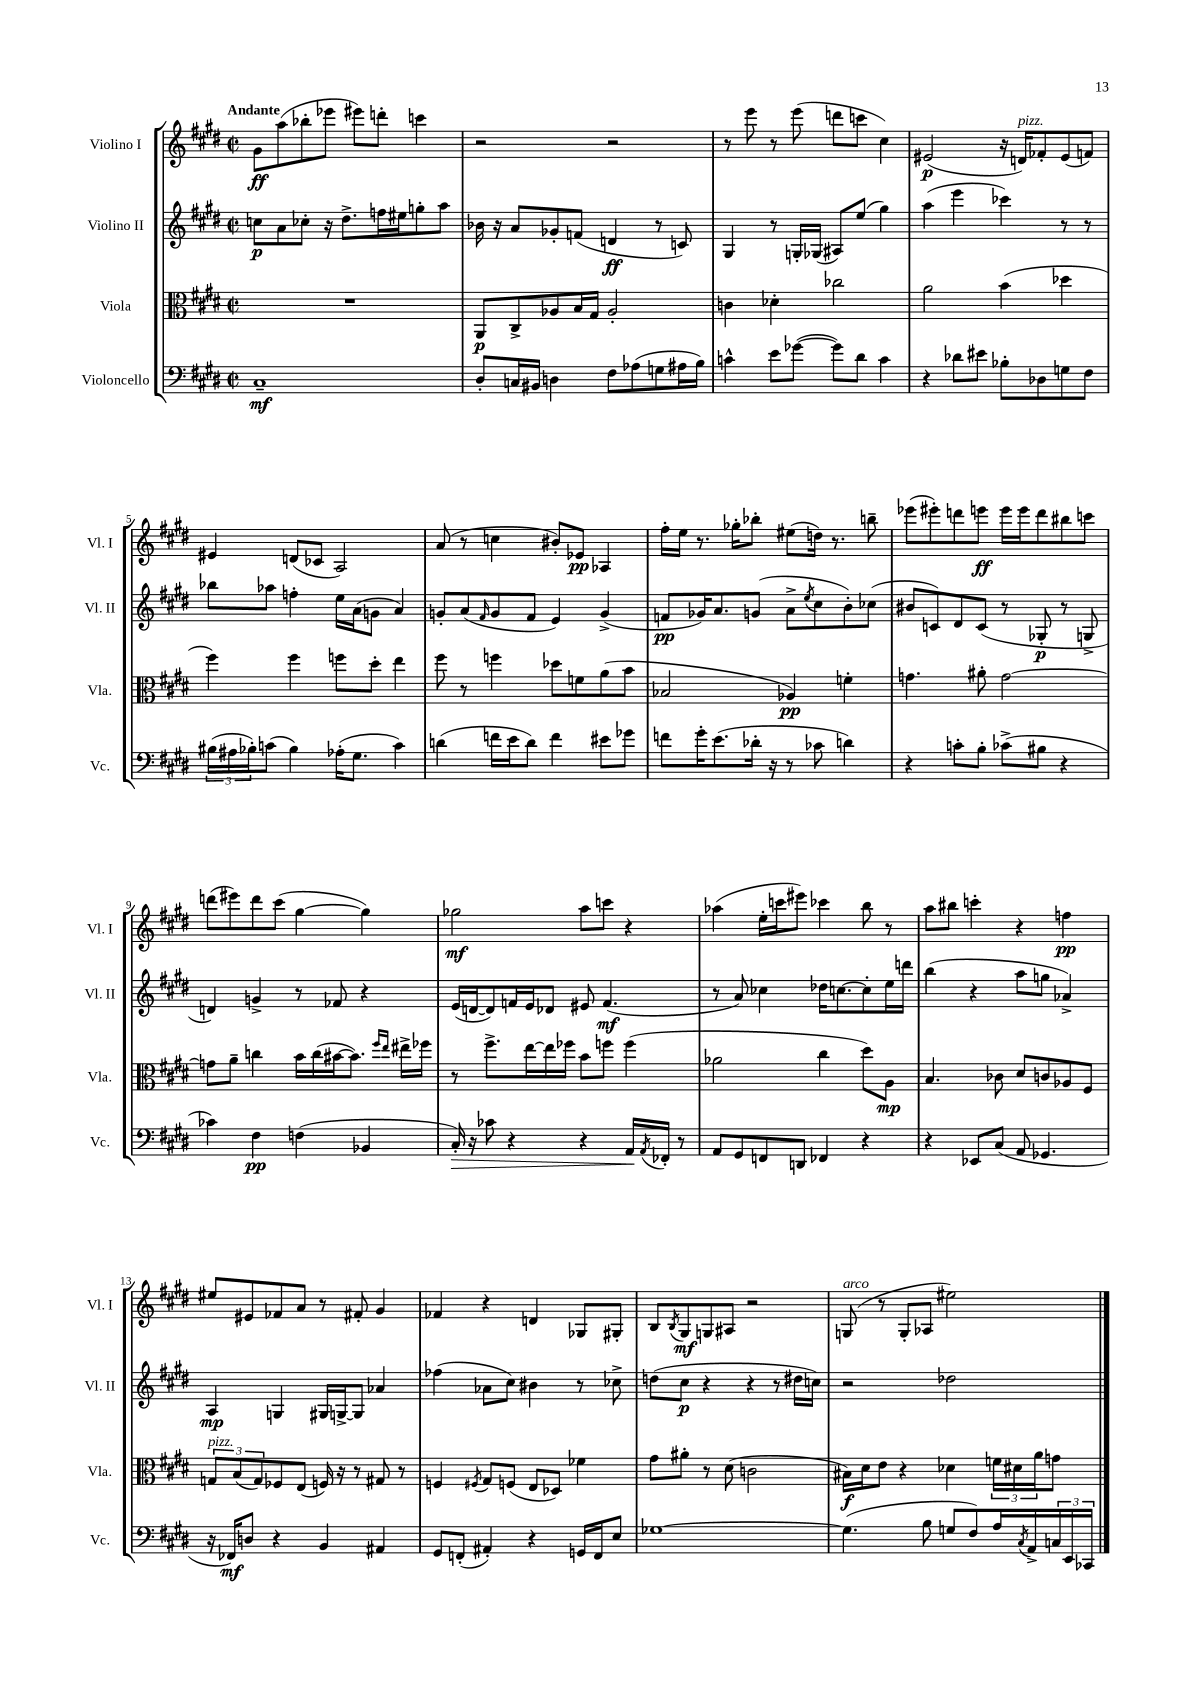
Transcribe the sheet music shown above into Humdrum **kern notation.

**kern	**kern	**kern	**kern
*staff4	*staff3	*staff2	*staff1
*clefF4	*clefC3	*clefG2	*clefG2
*k[f#c#g#d#]	*k[f#c#g#d#]	*k[f#c#g#d#]	*k[f#c#g#d#]
*M2/2	*M2/2	*M2/2	*M2/2
*met(c|)	*met(c|)	*met(c|)	*met(c|)
1C#~	1r	8cc\L	8g#\L
.	.	8a\	(8aa\
.	.	8cc-'\J	8bb-'\
.	.	16r	8eee-\J
.	.	8.dd#^\L	.
.	.	.	8eee#\L)
.	.	16ff\L	8ddd'\J
.	.	16ee#\J	.
.	.	8gg'\	4ccc\
.	.	8aa\J	.
=	=	=	=
8D#'/L	8AA/L	16b-\	2r
.	.	16r	.
16C/L	8C#^/	8a/L	.
16BB#/JJ	.	.	.
4D\	8A-/	8g-'/	.
.	16B/L	(8f/J	.
.	16G#/JJ	.	.
8F#\L	2A-'/	4d/	2r
(8A-\	.	.	.
8G\	.	8r	.
16A#\L	.	8c/)	.
16B\JJ)	.	.	.
=	=	=	=
4c^^\	4c\	4G#/	8r
.	.	.	8eee\
8e\L	4d-'\	8r	8r
([8g-\J	.	16G'/LL	(8eee\
.	.	(16G-/JJ	.
8g-\]L)	2cc-\	8A#/L)	8ddd\L
8d#\J	.	(8ee/J	8ccc\J
4c\	.	4gg#\)	4cc#\)
=	=	=	=
4r	2a\	(4aa\	(2e#/
8d-\L	.	4eee\	.
8e#\J	.	.	.
8B-'\L	(4b\	4ccc-\)	16r
.	.	.	16d/LK)
8D-\	.	.	8f-'/
8G\	4dd-\	8r	(8e#/
8F#\J	.	8r	8f/J)
=	=	=	=
(24B#\LL	4ff#\)	8bb-\L	4e#/
24A#\	.	.	.
24B-'\J)	.	.	.
(8c\J	.	8aa-\J	.
4B-\)	4ff#\	4ff'\	(8d/L
.	.	.	8c-/J
(16A-'\LK	8ff\L	16ee\LL	2A/)
8.G#\J	.	(16a\J	.
.	8dd#'\J	8g\J	.
4c\)	4ee\	4a/)	.
=	=	=	=
(4d\	8ff#\	8g'/L	(8a/
.	8r	(8a/	8r
.	.	16qqf#/	.
16f\LL	4ff\	8g/	4cc\
16e\J	.	.	.
8d\J)	.	8f#/J	.
4f\	8dd-\L	4e/)	8b#'/L)
.	8f\	.	8e-/J
8e#\L	(8a\	(4g^/	4A-/
8g-\J	8b\J	.	.
=	=	=	=
8f\L	2B-/	8f/L	16ff#'\LL
.	.	.	16ee\JJ
16g#'\K	.	16g-/K)	8.r
(8.e\	.	8.a/	.
.	.	.	16gg-'\LK
16d-'\Jk	.	(8g/J	8bb-'\J
16r	.	.	.
8r	4A-/)	8a^\L	(8ee#\L
.	.	8qee/	.
8c-\	.	8cc#\	16dd\Jk)
.	.	.	8.r
4d\)	4f'\	8b'\)	.
.	.	(8cc-\J	8bb~\
=	=	=	=
4r	4.g\	8b#/L	(8eee-\L
.	.	8c/)	8eee#'\)
8c'\L	.	8d#/	8ddd\
8B'\J	8a#'\	(8c/J	8eee\J
(8c-^\L	[2g\	8r	16eee\LL
.	.	.	16eee\J
8B#\J	.	8G-'/	8ddd\
4r	.	8r	8bb#\
.	.	8G^/	8ccc\J
=	=	=	=
4c-\)	8g\]L	4d/)	(8ddd\L
.	8a~\J	.	8eee#\)
4F#\	4cc\	4g^/	8ddd\
.	.	.	(8ccc#\J
(4F\	16b\LL	8r	[4gg#\
.	(16cc\	.	.
.	[16b#\J	8f-/	.
.	8.b#\]J)	.	.
4BB-/	.	4r	4gg#\])
.	16qqff#/LL	.	.
.	16qqee/JJ	.	.
.	16ee#^\LL	.	.
.	16ff-\JJ	.	.
=	=	=	=
16C#'/)	8r	(16e/LL	2gg-\
16r	.	[16d/J	.
8c-\	8.ff#^\L	8d/])	.
4r	.	16f/L	.
.	[16ee\L	16e/J	.
.	16ee\]	8d-/J	.
.	16ff-\JJ	.	.
4r	8b\L	8e#/	8aa\L
.	8ff\J	(4.f/	8ccc\J
16AA/LL	(4ff\	.	4r
8qAA/	.	.	.
16FF-'/JJ	.	.	.
8r	.	.	.
=	=	=	=
8AA/L	2a-\	8r	(4aa-\
8GG#/	.	8a/)	.
8FF/	.	4cc-\	16ee'\LL
.	.	.	16ccc\J
8DD/J	.	.	8eee#\J)
4FF-/	4cc#\	16dd-\LK	4ccc-\
.	.	[8.cc\	.
4r	8dd#\L)	8cc'\]	8bb\
.	8A\J	16ee\L	8r
.	.	16ddd\JJ	.
=	=	=	=
4r	4.B/	(4bb\	8aa\L
.	.	.	8bb#\J
8EE-/L	.	4r	4ccc'\
(8C#/J	8c-\	.	.
8AA/	8d#/L	8aa\L	4r
4.GG-/	8c/	8gg\J	.
.	8A-/	4a-^/)	4ff\
.	8F#/J	.	.
=	=	=	=
16r	12G/L	4A/	8ee#/L
16FF-/LK)	.	.	.
.	(12B/	.	.
8D/J	.	.	8e#/
.	12G/)	.	.
4r	8F-/	4G/	8f-/
.	(8E/J	.	8a/J
4BB/	16F/)	16G#/LL	8r
.	16r	[16G^/J	.
.	8r	8G/]J	8f#'/
4AA#/	8G#/	4a-/	4g#/
.	8r	.	.
=	=	=	=
8GG#/L	4F/	(4ff-\	4f-/
(8FF'/J	.	.	.
.	8qF#/	.	.
4AA#'/)	8G#/L	8a-\L	4r
.	(8F/J	8cc#\J)	.
4r	8E/L	4b#\	4d/
.	8D-/J)	.	.
16GG/LL	4f-\	8r	8G-/L
16FF/J	.	.	.
8E/J	.	8cc-^\	8G#'/J
=	=	=	=
[1G-	8g#\L	(8dd\L	8B/L
.	.	.	8qB/
.	8a#'\J	8cc#\J	8G#/
.	8r	4r	8G/
.	(8d#\	.	8A#/J
.	2c\	4r	2r
.	.	8r	.
.	.	16dd#\LL	.
.	.	16cc\JJ)	.
=	=	=	=
(4.G-\]	16B#\LL)	2r	(8G/
.	16d#\J	.	.
.	8e\J	.	8r
.	4r	.	8G'/L
8B\	.	.	8A-/J
8G/L	4d-\	2dd-\	2ee#\)
8F#/)	.	.	.
16A/L	24f\LL	.	.
.	24d#\	.	.
8qC#/	.	.	.
16AA^/	.	.	.
.	24a\J	.	.
24C/	8g\J	.	.
24EE/	.	.	.
24CC-/JJ	.	.	.
==	==	==	==
*-	*-	*-	*-
